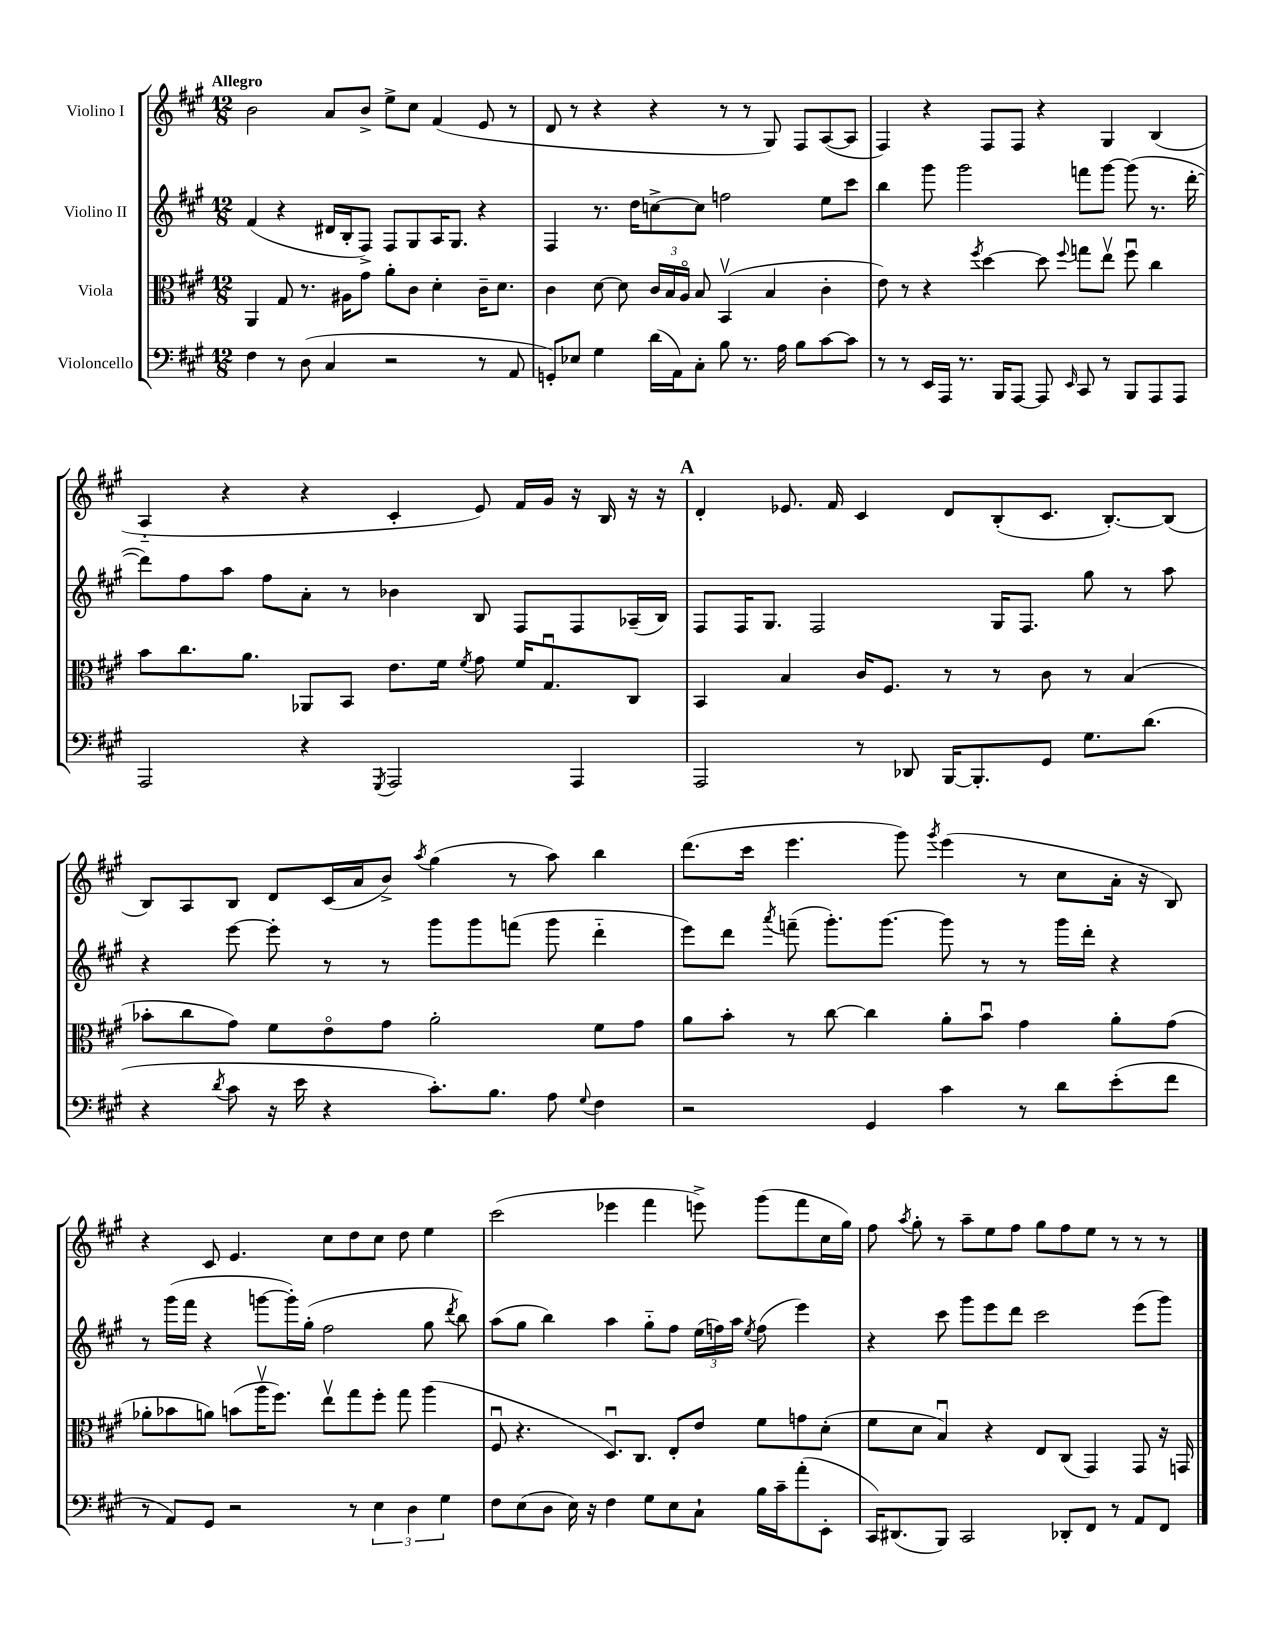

**kern	**kern	**kern	**kern
*part4	*part3	*part2	*part1
*staff4	*staff3	*staff2	*staff1
*I"Violoncello	*I"Viola	*I"Violino II	*I"Violino I
*clefF4	*clefC3	*clefG2	*clefG2
*k[f#c#g#]	*k[f#c#g#]	*k[f#c#g#]	*k[f#c#g#]
*M12/8	*M12/8	*M12/8	*M12/8
=1	=1	=1	=1
!	!	!	!LO:TX:a:B:t=Allegro
4F#\	4AA/	(4f#/	2b\
8r	8G#/	4r	.
(8D\	8.r	.	.
4C#/	.	16d#X/LL	8a/L
.	16A#X\KL	16B'/J	.
.	8g#\J	8F#^/J)	8b^/J
2r	8a'\L	8F#/L	8ee^\L
.	8c#\J	8G#/	8cc#\J
.	4d'\	16A/K	(4f#/
.	.	8.G#/J	.
8r	16c#~\KL	4r	8e/
.	8.d\J	.	.
8AA/	.	.	8r
=2	=2	=2	=2
8GGn'/L)	4c#\	4F#/	8d/
8E-X/J	.	.	8r
4G#\	[8d\	8.r	4r
.	8d\]	.	.
.	.	16dd\KL	.
(16d\LL	24c#/LL	[8ccn^\	4r
.	24B/	.	.
16AA\J)	.	.	.
.	24A/JJ	.	.
8C#'\J	8B/	8cc\J]	.
8B\	(4BBv/	2ffn\	8r
8.r	.	.	8r
.	4B/	.	8G#/)
16A\	.	.	.
8B\L	.	.	8F#/L
[8c#\	4c#'\	8ee\L	([8A/
8c#\J]	.	8ccc#\J	8A/J]
=3	=3	=3	=3
8r	8e\)	4bb\	4F#/)
8r	8r	.	.
16EE/LL	4r	8ggg#\	4r
16AAA/JJ	.	.	.
8.r	.	2ggg#\	.
.	8qff#/	.	.
.	[4dd\	.	8F#/L
16BBB/KL	.	.	.
[8AAA/J	.	.	8F#/J
8AAA/]	8dd\]	.	4r
16qqEE/	8qqff#/	.	.
8CC#/	8ggn\L	8fffn\L	.
8r	8eev\J	[8ggg#\J	4G#/
8BBB/L	8ff#u\	(8ggg#\]	.
8AAA/	4cc#\	8.r	(4B/
8AAA/J	.	.	.
.	.	[16ddd'\	.
!!LO:LB:g=z
=4	=4	=4	=4
2AAA/	8b\L	8ddd\L])	4A/
.	8.cc#\	8ff#\	.
.	.	8aa\J	4r
.	8.a\J	.	.
.	.	8ff#\L	.
4r	8AA-X/L	8a'\J	4r
.	8BB/J	8r	.
8qGGG#/	.	.	.
2AAA/	8.e\L	4b-X\	4c#'/
.	16f#\Jk	.	.
.	8qf#/	.	.
.	8g#\	8B/	8e/)
.	16f#/KL	8F#/L	16f#/LL
.	8.G#u/	.	16g#/JJ
4AAA/	.	8F#/	16r
.	.	.	16B/
.	8C#/J	(16A-X~/L	16r
.	.	16B/JJ)	16r
!!LO:REH:place=s1:t=A
=5	=5	=5	=5
2AAA/	4BB/	8F#/L	4d'/
.	.	16F#/K	.
.	.	8.G#/J	.
.	4B/	.	8.e-X/
.	.	2F#/	.
.	.	.	16f#/
8r	16c#/KL	.	4c#/
.	8.F#/J	.	.
8DD-X/	.	.	.
[16BBB/KL	8r	.	8d/L
8.BBB'/]	.	.	.
.	8r	16G#/KL	(8B'/
.	.	8.F#/J	.
8GG#/J	8c#\	.	8.c#/J
8.G#\L	8r	8gg#\	.
.	.	.	[8.B'/L)
.	(4B/	8r	.
(8.d\J	.	.	.
.	.	8aa\	(8B/J]
!!LO:LB:g=z
=6	=6	=6	=6
4r	8b-X'\L	4r	8B/L)
.	8cc#\	.	8A/
8qd/	.	.	.
8c#\	8g#\J)	[8eee\	8B/J
16r	8f#\L	8eee'\]	8d/L
16e\	.	.	.
4r	8e\	8r	(16c#/L
.	.	.	16a/J
.	8g#\J	8r	8b^/J)
.	.	.	8qaa/
8.c#'\L)	2a'\	8ggg#\L	(4gg#\
.	.	8ggg#\	.
8.B\J	.	.	.
.	.	(8fffn\J	8r
8A\	.	8ggg#\	8aa\)
8qqG#/	.	.	.
4F#\	8f#\L	4ddd\	4bb\
.	8g#\J	.	.
=7	=7	=7	=7
2r	8a\L	8eee\L)	(8.ddd\L
.	8b'\J	8ddd\J	.
.	.	.	16ccc#\Jk
.	.	8qaaa/	.
.	8r	(8fffn~\	4.eee\
.	[8cc#\	8.ggg#'\L)	.
4GG#/	4cc#\]	.	.
.	.	[8.ggg#\J	.
.	.	.	8ggg#\)
.	.	.	8qggg#/
4c#\	8a'\L	8ggg#\]	(4eee\
.	8bu\J	8r	.
8r	4g#\	8r	8r
8d\L	.	16ggg#\LL	8cc#\L
.	.	16ddd'\JJ	.
(8e'\	8a'\L	4r	16a'\Jk
.	.	.	16r
8f#\J	(8g#\J	.	8B/)
!!LO:LB:g=z
=8	=8	=8	=8
8r	8a-X'\L	8r	4r
8AA/L)	8b-X\	(16ggg#\LL	.
.	.	16fff#\JJ	.
8GG#/J	8an\J)	4r	8c#/
2r	(8bn\L	.	4.e/
.	16aav\K	[8gggn\L	.
.	8.ff#\J)	.	.
.	.	16ggg'\L])	.
.	.	(16gg#'\JJ	.
.	8eev\L	2ff#\	8cc#\L
8r	8gg#\	.	8dd\
6E\	8ff#'\J	.	8cc#\J
.	8gg#\	.	8dd\
6D\	.	.	.
.	(4aa\	8gg#\	4ee\
6G#\	.	.	.
.	.	8qddd/	.
.	.	8bb\)	.
=9	=9	=9	=9
8F#\L	8F#u/	(8aa\L	(2ccc#\
(8E\	4.r	8gg#\J	.
8D\J	.	4bb\)	.
16E\)	.	.	.
16r	.	.	.
4F#\	8.Du/L)	4aa\	4eee-X\
.	8.C#/J	.	.
8G#\L	.	8gg#\L	4fff#\
8E\	8E'/L	8ff#\J	.
8C#`\J	8e/J	(24ee\LL	8eeen^\)
.	.	24ffn\)	.
.	.	24aa\JJ	.
.	.	8qee/	.
16B\LL	8f#\L	(8ff\	(8ggg#\L
16c#~\J	.	.	.
(8a'\	8gn\	4eee\)	8fff#\
8EE'\J	(8d'\J	.	16cc#\L
.	.	.	16gg#\JJ)
=10	=10	=10	=10
16CC#/KL)	8f#\L	4r	8ff#\
(8.DD#X/	.	.	.
.	.	.	8qaa/
.	8d\J	.	8gg#'\
8BBB/J)	4Bu/)	8ccc#\	8r
2CC#/	.	8ggg#\L	8aa~\L
.	4r	8eee\	8ee\
.	.	8ddd\J	8ff#\J
.	8E/L	2ccc#\	8gg#\L
8DD-X'/L	(8C#/J	.	8ff#\
8FF#/J	4GG#/)	.	8ee\J
8r	.	.	8r
8AA/L	8GG#/	(8eee\L	8r
8FF#/J	16r	8ggg#\J)	8r
.	16GGn/	.	.
==	==	==	==
*-	*-	*-	*-
